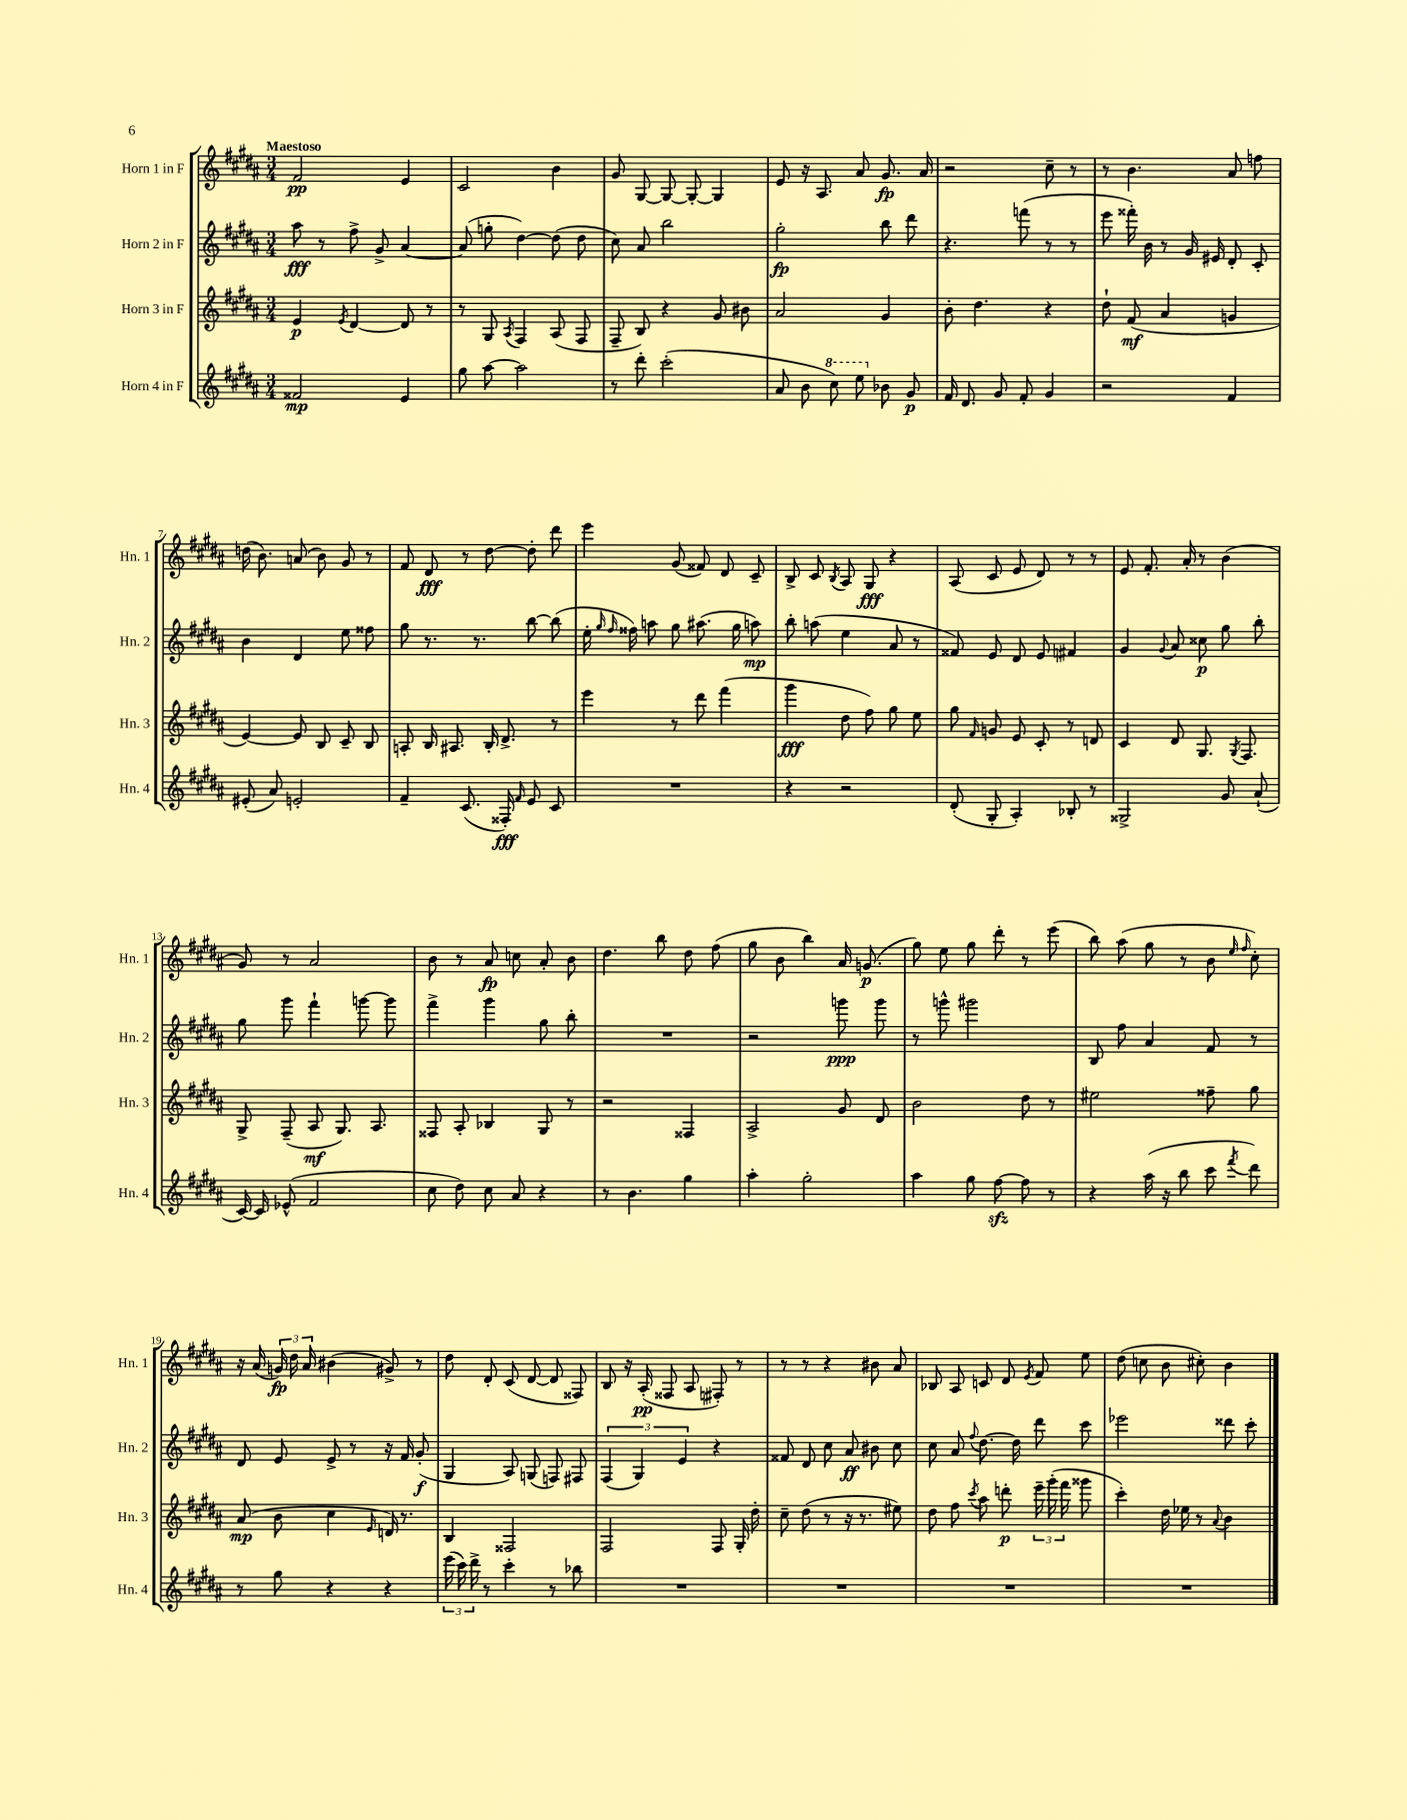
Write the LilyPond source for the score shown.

<<
\new StaffGroup <<
\new Staff = "s0" \with { instrumentName = "Horn 1 in F" shortInstrumentName = "Hn. 1" } {
    \clef treble \key b \major \numericTimeSignature \time 3/4 \tempo "Maestoso"
    \autoBeamOff fis'2\pp e'4 |
    cis'2 b'4 |
    gis'8 gis8~ gis8~ gis8~-. gis4 |
    e'8 r16 ais8. ais'8 gis'8.\fp ais'16 |
    r2 cis''8-- r8 |
    r8 b'4. ais'8 f''8 |
    d''16( b'8.) a'8( b'8) gis'8 r8 |
    fis'8 dis'8\fff r8 dis''8~ dis''8-. dis'''8 |
    e'''4 gis'8( fisis'8) dis'8 cis'8-- |
    b8-> cis'8 \acciaccatura { b8 } ais8 gis8\fff r4 |
    ais8( cis'8 e'8 dis'8) r8 r8 |
    e'8 fis'8.-. ais'16-. r8 b'4( |
    gis'8) r8 ais'2 |
    b'8 r8 ais'8\fp c''8 ais'8-. b'8 |
    dis''4. b''8 dis''8 fis''8( |
    gis''8 b'8 b''4) ais'16 g'8.\p( |
    gis''8) e''8 gis''8 dis'''8-. r8 e'''8( |
    b''8) ais''8( gis''8 r8 b'8 \grace { e''16 fis''16 } cis''8-.) |
    r16 ais'16( \tuplet 3/2 { g'16\fp) dis''16 ais'16 } bis'4( gis'8->) r8 |
    dis''8 dis'8-. cis'8( dis'8~ dis'8 fisis8) |
    b8 r16 ais16-.\pp( fisis8 ais8 fis8-.) r8 |
    r8 r8 r4 bis'8 ais'8 |
    bes8 ais8 c'8 dis'8 \acciaccatura { e'8 } fis'8 e''8 |
    dis''8( c''8 b'8 cis''8-.) b'4 \bar "|." |
}
\new Staff = "s1" \with { instrumentName = "Horn 2 in F" shortInstrumentName = "Hn. 2" } {
    \clef treble \key b \major \numericTimeSignature \time 3/4
    \autoBeamOff ais''8\fff r8 fis''8-> gis'8-> ais'4~ |
    ais'8( g''8-. dis''4~) dis''8( dis''8 |
    cis''8) ais'8 b''2 |
    gis''2-.\fp b''8 dis'''8 |
    r4. f'''8( r8 r8 |
    e'''8 fisis'''16-.) b'16 r8 gis'16 eis'16 dis'8-. cis'8-. |
    b'4 dis'4 e''8 fisis''8 |
    gis''8 r8. r8. b''8~ b''8( |
    e''16-. \grace { gis''16 fis''16 } fisis''16) a''8 gis''8 ais''8.( gis''16 a''8\mp) |
    b''8-. a''8( e''4 ais'8 r8 |
    fisis'8) e'8 dis'8 e'8 fis'4 |
    gis'4 \appoggiatura { gis'8 } ais'8 cisis''8\p gis''8 b''8-. |
    gis''8 gis'''8 fis'''4-! g'''8~ g'''8 |
    fis'''4-> gis'''4 gis''8 b''8-. |
    R2. |
    r2 g'''8\ppp g'''8 |
    r8 g'''8-^ gis'''2 |
    b8 fis''8 ais'4 fis'8 r8 |
    dis'8 e'8 e'8-> r8 r16 fis'16 gis'8-.\f( |
    gis4 ais8) g8( f8) fis8 |
    \tuplet 3/2 { fis4( gis4) e'4 } r4 |
    fisis'8 dis'8 cis''8 ais'8\ff bis'8 cis''8 |
    cis''8 ais'8 \appoggiatura { fis''8 } dis''8.~ dis''16 dis'''8 cis'''8 |
    ees'''2 disis'''8 cis'''8-. \bar "|." |
}
\new Staff = "s2" \with { instrumentName = "Horn 3 in F" shortInstrumentName = "Hn. 3" } {
    \clef treble \key b \major \numericTimeSignature \time 3/4
    \autoBeamOff e'4\p \acciaccatura { e'8 } dis'4~ dis'8 r8 |
    r8 gis8 \acciaccatura { ais8 } fis4 ais8( fis8 |
    fis8-- b8) r4 gis'8 bis'8 |
    ais'2 gis'4 |
    b'8-. dis''4. r4 |
    dis''8-! fis'8\mf( ais'4 g'4 |
    e'4~) e'8 b8 cis'8-- b8 |
    a8-. b16 ais8. b16-. dis'8.-> r8 |
    e'''4 r8 dis'''8 fis'''4( |
    gis'''4\fff dis''8 fis''8) gis''8 e''8 |
    gis''8 \grace { fis'16 } g'8 e'8 cis'8-. r8 d'8 |
    cis'4 dis'8 gis8. \acciaccatura { gis8 } fis8. |
    gis8-> fis8--( ais8\mf gis8.) ais8. |
    fisis8 ais8-. bes4 gis8 r8 |
    r2 fisis4 |
    ais2-> gis'8 dis'8 |
    b'2 dis''8 r8 |
    eis''2 fisis''8-- gis''8 |
    ais'8\mp( b'8 cis''4 \grace { e'16 } d'16) r8. |
    b4 fisis2 |
    fis2 fis8 gis16-. dis''16-. |
    cis''8-- dis''8( r8 r16 r8. eis''8) |
    dis''8 fis''8 \acciaccatura { cis'''8 } ais''8 d'''8-.\p \tuplet 3/2 { e'''16-- gis'''16-.( fis'''16 } gisis'''8 |
    cis'''4-.) dis''16 ees''16 r8 \appoggiatura { ais'8 } b'4 \bar "|." |
}
\new Staff = "s3" \with { instrumentName = "Horn 4 in F" shortInstrumentName = "Hn. 4" } {
    \clef treble \key b \major \numericTimeSignature \time 3/4
    \autoBeamOff fisis'2\mp e'4 |
    gis''8 ais''8~ ais''2 |
    r8 dis'''8-. cis'''2-.( |
    ais'8 b'8 \ottava #1 cis'''8) e'''8 \ottava #0 bes'8 gis'8\p |
    fis'16 dis'8. gis'8 fis'8-. gis'4 |
    r2 fis'4 |
    eis'8-.( ais'8) e'2-. |
    fis'4-- cis'8.( fisis16-.\fff) \grace { fis'16 } e'8 cis'8 |
    R2. |
    r4 r2 |
    dis'8-.( gis8-. ais4-.) bes8-. r8 |
    gisis2-> gis'8 ais'8-!( |
    cis'16~) cis'16 ees'8-^( fis'2 |
    cis''8 dis''8) cis''8 ais'8 r4 |
    r8 b'4. gis''4 |
    ais''4-. gis''2-. |
    ais''4 gis''8 fis''8~\sfz fis''8 r8 |
    r4 ais''16( r16 b''8 cis'''8 \acciaccatura { fis'''8 } dis'''8) |
    r8 gis''8 r4 r4 |
    \tuplet 3/2 { e'''16( cis'''16) dis'''16-> } r8 cis'''4-. r8 bes''8 |
    R2. |
    R2. |
    R2. |
    R2. \bar "|." |
}
>>
>>
